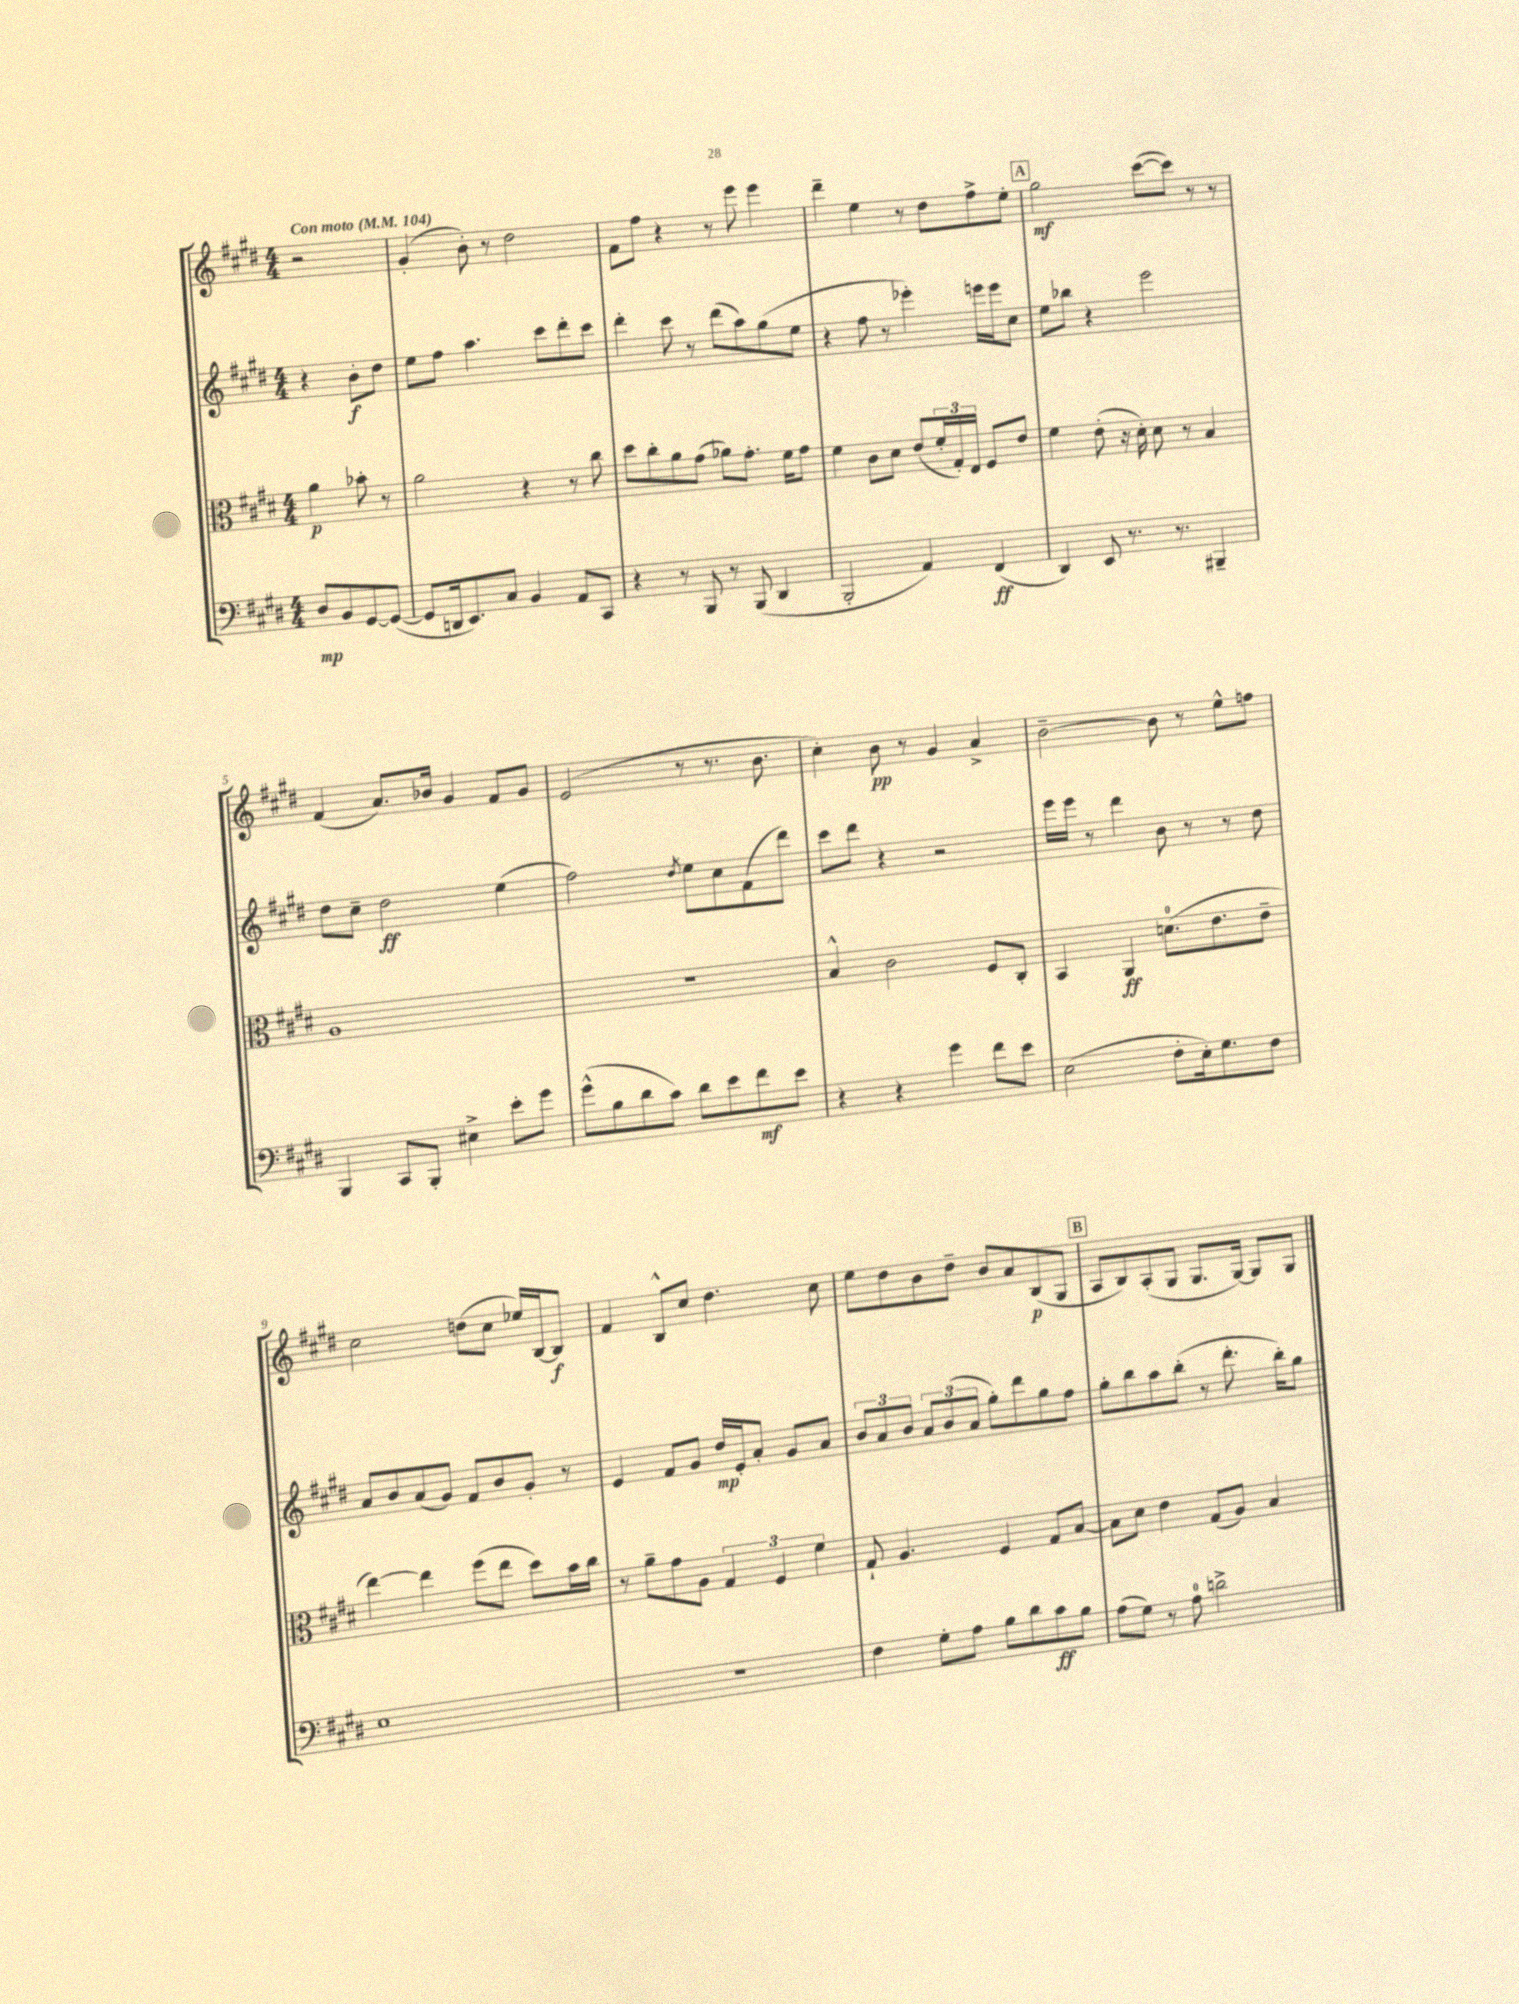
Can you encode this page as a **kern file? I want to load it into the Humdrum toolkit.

**kern	**kern	**kern	**kern
*staff4	*staff3	*staff2	*staff1
*clefF4	*clefC3	*clefG2	*clefG2
*k[f#c#g#d#]	*k[f#c#g#d#]	*k[f#c#g#d#]	*k[f#c#g#d#]
*M4/4	*M4/4	*M4/4	*M4/4
*MM104	*MM104	*MM104	*MM104
8D#	4a	4r	2r
8BB	.	.	.
[8GG#	8b-'	8b'	.
(8GG#_	8r	8dd#	.
=	=	=	=
8GG#]	2a	8ee	(4g#'
16DD	.	8ff#	.
8.EE)	.	.	.
.	.	4.aa	8b')
8C#	.	.	8r
4BB	4r	.	2dd#
.	.	8ccc#	.
8AA	8r	8ddd#'	.
8CC#	8cc#	8ccc#	.
=	=	=	=
4r	8dd#	4ddd#'	8f#
.	8cc#'	.	8ff#
8r	8a	8ccc#	4r
8BBB	(8g#	8r	.
8r	8a-)	(8ddd#	8r
(8BBB	8.g#'	8aa)	8eee
4DD#	.	(8gg#	4eee
.	16f#	.	.
.	8g#	8ee	.
=	=	=	=
2BBB'	4f#	4r	4ddd#~
.	8c#	8ff#	4ee
.	8d#	8r	.
4AA)	(8e	4eee-')	8r
.	24f#'	.	8dd#
.	24G#')	.	.
.	24E	.	.
(4FF#	8F#	16eee	8ff#^
.	.	16eee	.
.	8e	8cc#	8ee'
=	=	=	=
4DD#)	4f#	8ee	2gg#
.	.	8bb-	.
8EE	(8e'	4r	.
8.r	16r	.	.
.	16d#')	.	.
.	8d#	2eee	([8ccc#
8.r	.	.	.
.	8r	.	8ccc#])
4BBB#~	4B	.	8r
.	.	.	8r
=	=	=	=
4BBB	1A	8dd#	(4f#
.	.	8cc#~	.
8CC#	.	2dd#	8.a)
8BBB'	.	.	.
.	.	.	16b-
4E#^	.	.	4g#
8e'	.	(4ee	8f#
8g#	.	.	8g#
=	=	=	=
(8g#^^	1r	2ff#)	(2e
8B	.	.	.
8d#	.	.	.
8c#)	.	.	.
.	.	8qdd#	.
8d#	.	8ee	8r
8e	.	8cc#	8.r
8f#	.	(8f#	.
.	.	.	8.b
8e	.	8ddd#)	.
=	=	=	=
4r	4B^^	8ccc#	4cc#')
.	.	8ddd#	.
4r	2c#	4r	8b
.	.	.	8r
4g#	.	2r	4g#
8f#	8F#	.	4a^
8e	8C#'	.	.
=	=	=	=
(2E	4BB	16eee	[2b~
.	.	16eee	.
.	.	8r	.
.	4AA	4ddd#	.
8F#'	(8.d	8b	8b]
16E')	.	8r	8r
8.G#	8.e	.	.
.	.	8r	8ee^^
8F#	8e~	8dd#	8ff
=	=	=	=
1E	[4ee)	8a	2cc#
.	.	8b	.
.	4ee]	(8a	.
.	.	8g#)	.
.	(8ff#	8f#	(8dd
.	8ee	8b	8cc#
.	8dd#)	8g#'	16ee-)
.	.	.	[16B
.	16b	8r	8B]
.	16cc#	.	.
=	=	=	=
1r	8r	4e	4f#
.	8a~	.	.
.	8g#	8f#	8B^^
.	8A	8g#	8cc#
.	6G#	16dd#	4.dd#
.	.	16e'	.
.	.	8a'	.
.	6F#	.	.
.	.	8g#	.
.	6f#	.	.
.	.	8a	8cc#
=	=	=	=
4F#	8G#`	12b	8ee
.	.	12a	.
.	4.A	.	8dd#
.	.	12b	.
8G#'	.	12a	8b
.	.	(12b	.
8A	.	.	8dd#~
.	.	12a	.
8B	4F#	8gg#')	8b
8d#	.	8ddd#	8a
8c#	8G#	8gg#	(8B
8B	[8B	8ff#	8G#
=	=	=	=
(8A	8B]	8gg#'	8A
8G#)	8d#	8bb	8B)
8r	4e	8aa	(8A'
8A	.	(8bb'	8G#
2d^	(8G#	8r	8.G#
.	8A)	8.ddd#'	.
.	.	.	[16G#)
.	4B	.	8G#]
.	.	16bb')	.
.	.	8gg#	8G#
==	==	==	==
*-	*-	*-	*-
